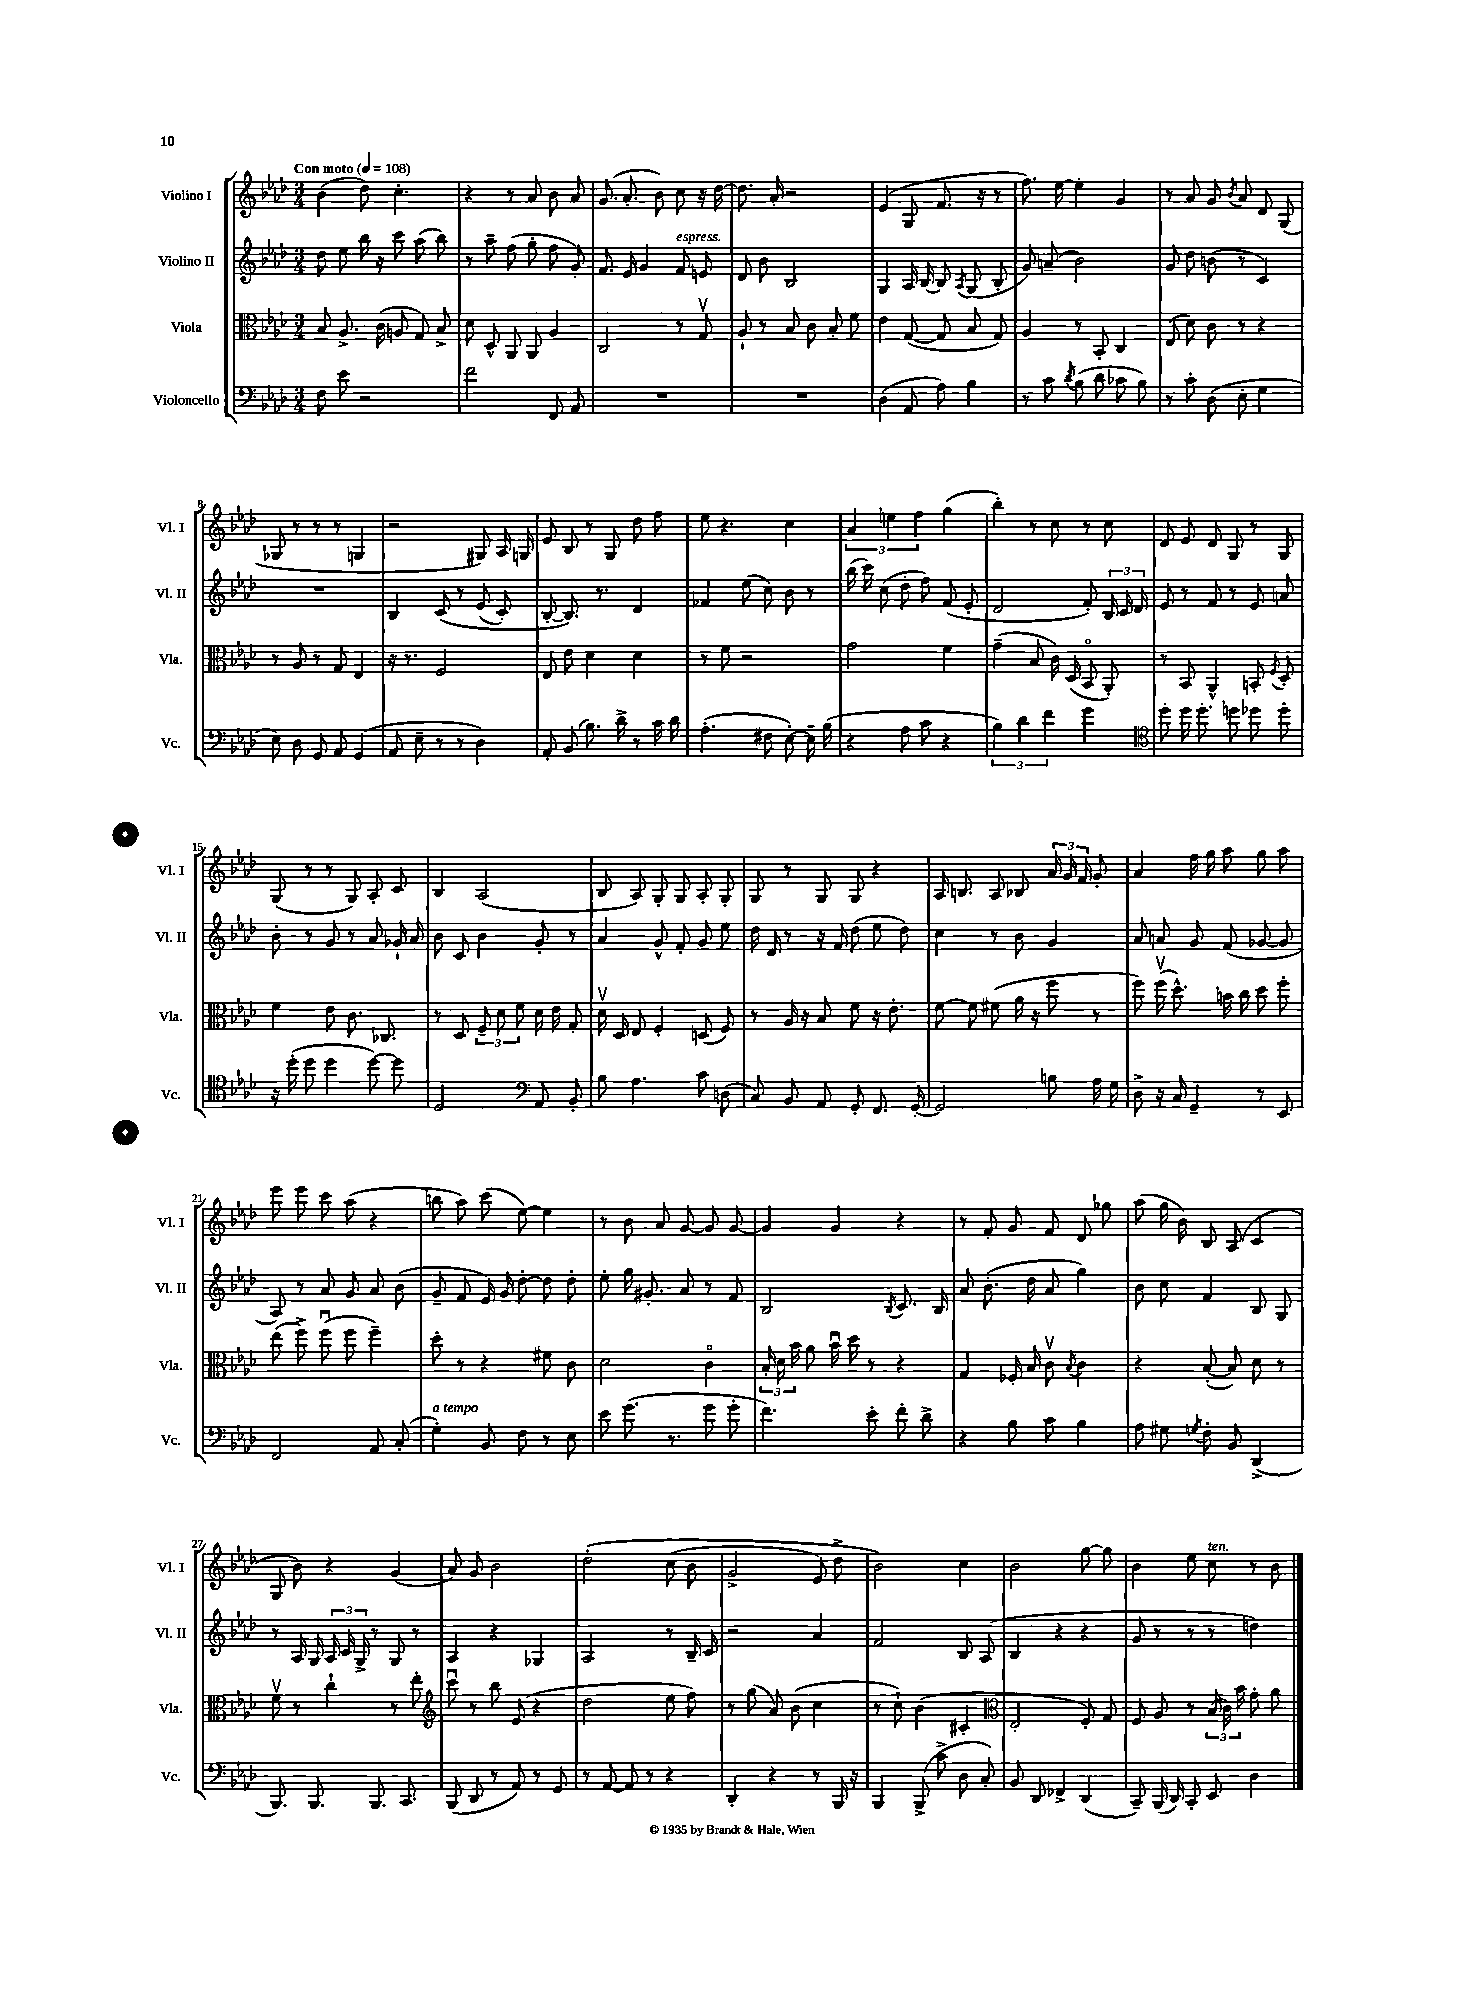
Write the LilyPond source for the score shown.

<<
\new StaffGroup <<
\new Staff = "s0" \with { instrumentName = "Violino I" shortInstrumentName = "Vl. I" } {
    \clef treble \key aes \major \numericTimeSignature \time 3/4 \tempo "Con moto" 4 = 108
    \autoBeamOff bes'4( des''8) c''4.-. |
    r4 r8 aes'8 bes'8 aes'8 |
    g'8.( aes'8.-. bes'8) c''8 r16 des''16~ |
    des''8. aes'16-. r2 |
    ees'4( g8 f'8. r16 r8 |
    f''8.) ees''16~ ees''4-. g'4 |
    r8 aes'8 g'8 \acciaccatura { bes'8 } aes'8 des'8 g8( |
    ges8 r8 r8 r8 g4 |
    r2 gis8) aes16 g16 |
    ees'8 bes8 r8 g8 des''8 f''8 |
    ees''8 r4. c''4 |
    \tuplet 3/2 { aes'4 e''4 f''4 } g''4( |
    bes''4-.) r8 c''8 r8 c''8 |
    des'8 ees'8 des'8 g8 r8 g8 |
    g8( r8 r8 g8) aes8-. c'8 |
    bes4 aes2( |
    bes8 aes8) g8-. g8 aes8-. g8-. |
    g8 r8 g8 g8 r4 |
    aes16 b8. aes8 bes8 \tuplet 3/2 { aes'16 g'16 f'16 } g'8-. |
    aes'4 f''16 g''16 aes''8 g''8 aes''8 |
    ees'''8 ees'''8 c'''8 aes''8( r4 |
    b''8 aes''8) c'''8( ees''8~) ees''4 |
    r8 bes'8 aes'8 g'8~ g'8 g'8~ |
    g'4 g'4 r4 |
    r8 f'8-. g'8 f'8 des'8 ges''8 |
    aes''8( g''16 bes'16) bes8 aes8( c'4 |
    g8 bes'8) r4 g'4( |
    aes'8) g'8 bes'2 |
    des''2-.\( c''8( bes'8 |
    g'2-> ees'8) des''8-> |
    bes'2\) c''4 |
    bes'2 g''8~ g''8 |
    bes'4 ees''8 c''8^\markup { \italic "ten." } r8 bes'8 \bar "|." |
}
\new Staff = "s1" \with { instrumentName = "Violino II" shortInstrumentName = "Vl. II" } {
    \clef treble \key aes \major \numericTimeSignature \time 3/4
    \autoBeamOff des''8 ees''8 bes''16 r16 c'''8 aes''8( bes''8) |
    r8 aes''8-- f''8( g''8-. f''8 g'8-.) |
    f'8. ees'16 g'4 f'8^\markup { \italic "espress." } e'8 |
    des'8 bes'8 bes2 |
    g4 aes16 bes16~ bes8 \acciaccatura { aes8 } g8( bes8-. |
    g'8) a'8--( bes'2) |
    g'8 des''8 b'8( r8 c'4) |
    R2. |
    bes4 c'8\( r8 ees'8( c'8-.) |
    bes8~-. bes8.\) r8. des'4 |
    fes'4 ees''8( c''8) bes'8 r8 |
    bes''16( c'''16) c''8( des''8-. f''8) f'8( ees'8-. |
    des'2 f'8-.) \tuplet 3/2 { bes16 c'16 des'16 } |
    ees'8 r8 f'8 r8 ees'8 a'8 |
    bes'8-. r8 g'8 r8 aes'8 ges'16-! aes'16 |
    bes'8 c'8 bes'4 g'8-. r8 |
    aes'4 g'8-^ f'8-. g'8 ees''8 |
    des''16 des'16 r8 r16 f'16 des''8( ees''8 des''8) |
    c''4 r8 bes'8 g'4 |
    aes'8 a'8 g'8 f'8( ges'8~ ges'8 |
    aes8) r8 aes'8 g'8 aes'8 bes'8( |
    g'8-- f'8 ees'16) g'16 des''8~-. des''8 des''8-. |
    ees''8-. g''16 gis'8.-. aes'8 r8 f'8 |
    bes2 \acciaccatura { bes8 } c'8. bes16 |
    aes'8 bes'8.-.( des''16 aes'8 g''4) |
    bes'8 c''8 f'4 bes8 g8 |
    r8 aes16 g16 \tuplet 3/2 { aes16 c'16 g16-> } r8 g8 r8 |
    aes4 r4 ges4 |
    aes2 r8 bes16-- c'16 |
    r2 aes'4 |
    f'2 bes8 aes8( |
    bes4 r4 r4 |
    g'8 r8 r8 r8 d''4) \bar "|." |
}
\new Staff = "s2" \with { instrumentName = "Viola" shortInstrumentName = "Vla." } {
    \clef alto \key aes \major \numericTimeSignature \time 3/4
    \autoBeamOff bes8 aes8.-> c'16( a8 g8) bes8-> |
    des'8 des8-^ aes,8 aes,8 aes4 |
    c2 r8 g8\upbow |
    aes8-! r8 bes8 c'8 bes8-. f'8 |
    ees'4 g8~( g8 bes8 g8) |
    aes4 r8 bes,8-. c4 |
    ees8( des'8) c'8 r8 r4 |
    r8 aes8 r8 g8 ees4 |
    r16 r8. f2 |
    ees8 ees'8 des'4 des'4 |
    r8 f'8 r2 |
    g'2 f'4 |
    g'4--( bes8 c'16) des16( bes,8\flageolet aes,8-.) |
    r8 bes,8 aes,4-^ b,8-. \acciaccatura { f8 } des8-. |
    f'4 ees'8 c'8. ces8. |
    r8 des8 \tuplet 3/2 { f8-- des'8 f'8 } des'16 ees'16 g8-. |
    des'16\upbow des16 ees8 f4-. d8( f8) |
    r8 aes16 r16 bes8 f'8 r16 ees'8.-. |
    f'8~ f'8 fis'8( aes'16 r16 f''8 r8 |
    f''8) f''16\upbow( des''8.-^) b'16 c''16 des''8 f''8-. |
    ees''8( f''8->) f''8\downbow( f''8 f''4--) |
    des''8-. r8 r4 fis'8 c'8 |
    des'2 c'4\flageolet |
    \tuplet 3/2 { bes16-. des'16 bes'16 } aes'8 bes'16\downbow des''16 r8 r4 |
    g4 fes16-. bes16 c'8\upbow \acciaccatura { bes8 } c'4 |
    r4 bes8~-.( bes8) des'8 r8 |
    f'8\upbow r8 c''4-! r8 ees''8-. |
    \clef treble c'''8\downbow r8 bes''8 ees'8( r4 |
    des''2 ees''8 f''8) |
    r8 g''8( aes'8) bes'8( c''4 |
    r8 c''8-!) bes'4( cis'4-. |
    \clef alto ees2-. f8-.) g8 |
    f8 aes8 r8 \tuplet 3/2 { bes16( c'16) bes'16 } g'8-. aes'8 \bar "|." |
}
\new Staff = "s3" \with { instrumentName = "Violoncello" shortInstrumentName = "Vc." } {
    \clef bass \key aes \major \numericTimeSignature \time 3/4
    \autoBeamOff f8 ees'8 r2 |
    f'2 f,8 aes,8 |
    R2. |
    R2. |
    des4( aes,8 aes8) bes4 |
    r8 c'8 \acciaccatura { des'8 } bes8( des'8 ces'8 bes8) |
    r8 c'8-. des8( ees8-. g4 |
    ees8) des8 g,8 aes,8 g,4( |
    aes,8 ees8-- r8 r8 des4) |
    aes,8-. bes,8( bes8.) des'16-> r8 c'16 des'16 |
    aes4.-.( fis8 ees8~-.) ees16-- bes16( |
    r4 aes8 c'8 r4 |
    \tuplet 3/2 { bes4) des'4 f'4 } g'4 |
    \clef tenor des''8-. des''16 des''8.-. d''8 des''8 des''8-. |
    r16 des''16-.( des''8 des''4 des''8~) des''8 |
    des2 \clef bass aes,8 bes,8-. |
    bes8 aes4. c'8 d8( |
    c8) bes,8 aes,8 g,8-. f,8. g,16~-. |
    g,2 b8 aes16 g16 |
    des8-> r16 c16 g,4-- r8 ees,8 |
    f,2 aes,8 c8-.( |
    g4-.^\markup { \italic "a tempo" }) bes,8 f8 r8 ees8 |
    ees'8 g'8.( r8. g'8 g'8-. |
    f'4.) ees'8-. f'8-. des'8-> |
    r4 bes8 c'8 bes4 |
    aes8 gis8 \acciaccatura { g8 } f8-. bes,8 des,4->( |
    bes,,8.) bes,,8. bes,,8. c,8. |
    bes,,8( des,8 r8 aes,8) r8 g,8 |
    r8 aes,8~ aes,8 r8 r4 |
    des,4-. r4 r8 bes,,16 r16 |
    bes,,4 bes,,8->( c'8-> des8 c8-.) |
    bes,8 des,8 fes,4-> des,4( |
    c,8--) bes,,16( des,16) c,8-. ees,8 des4 \bar "|." |
}
>>
>>
